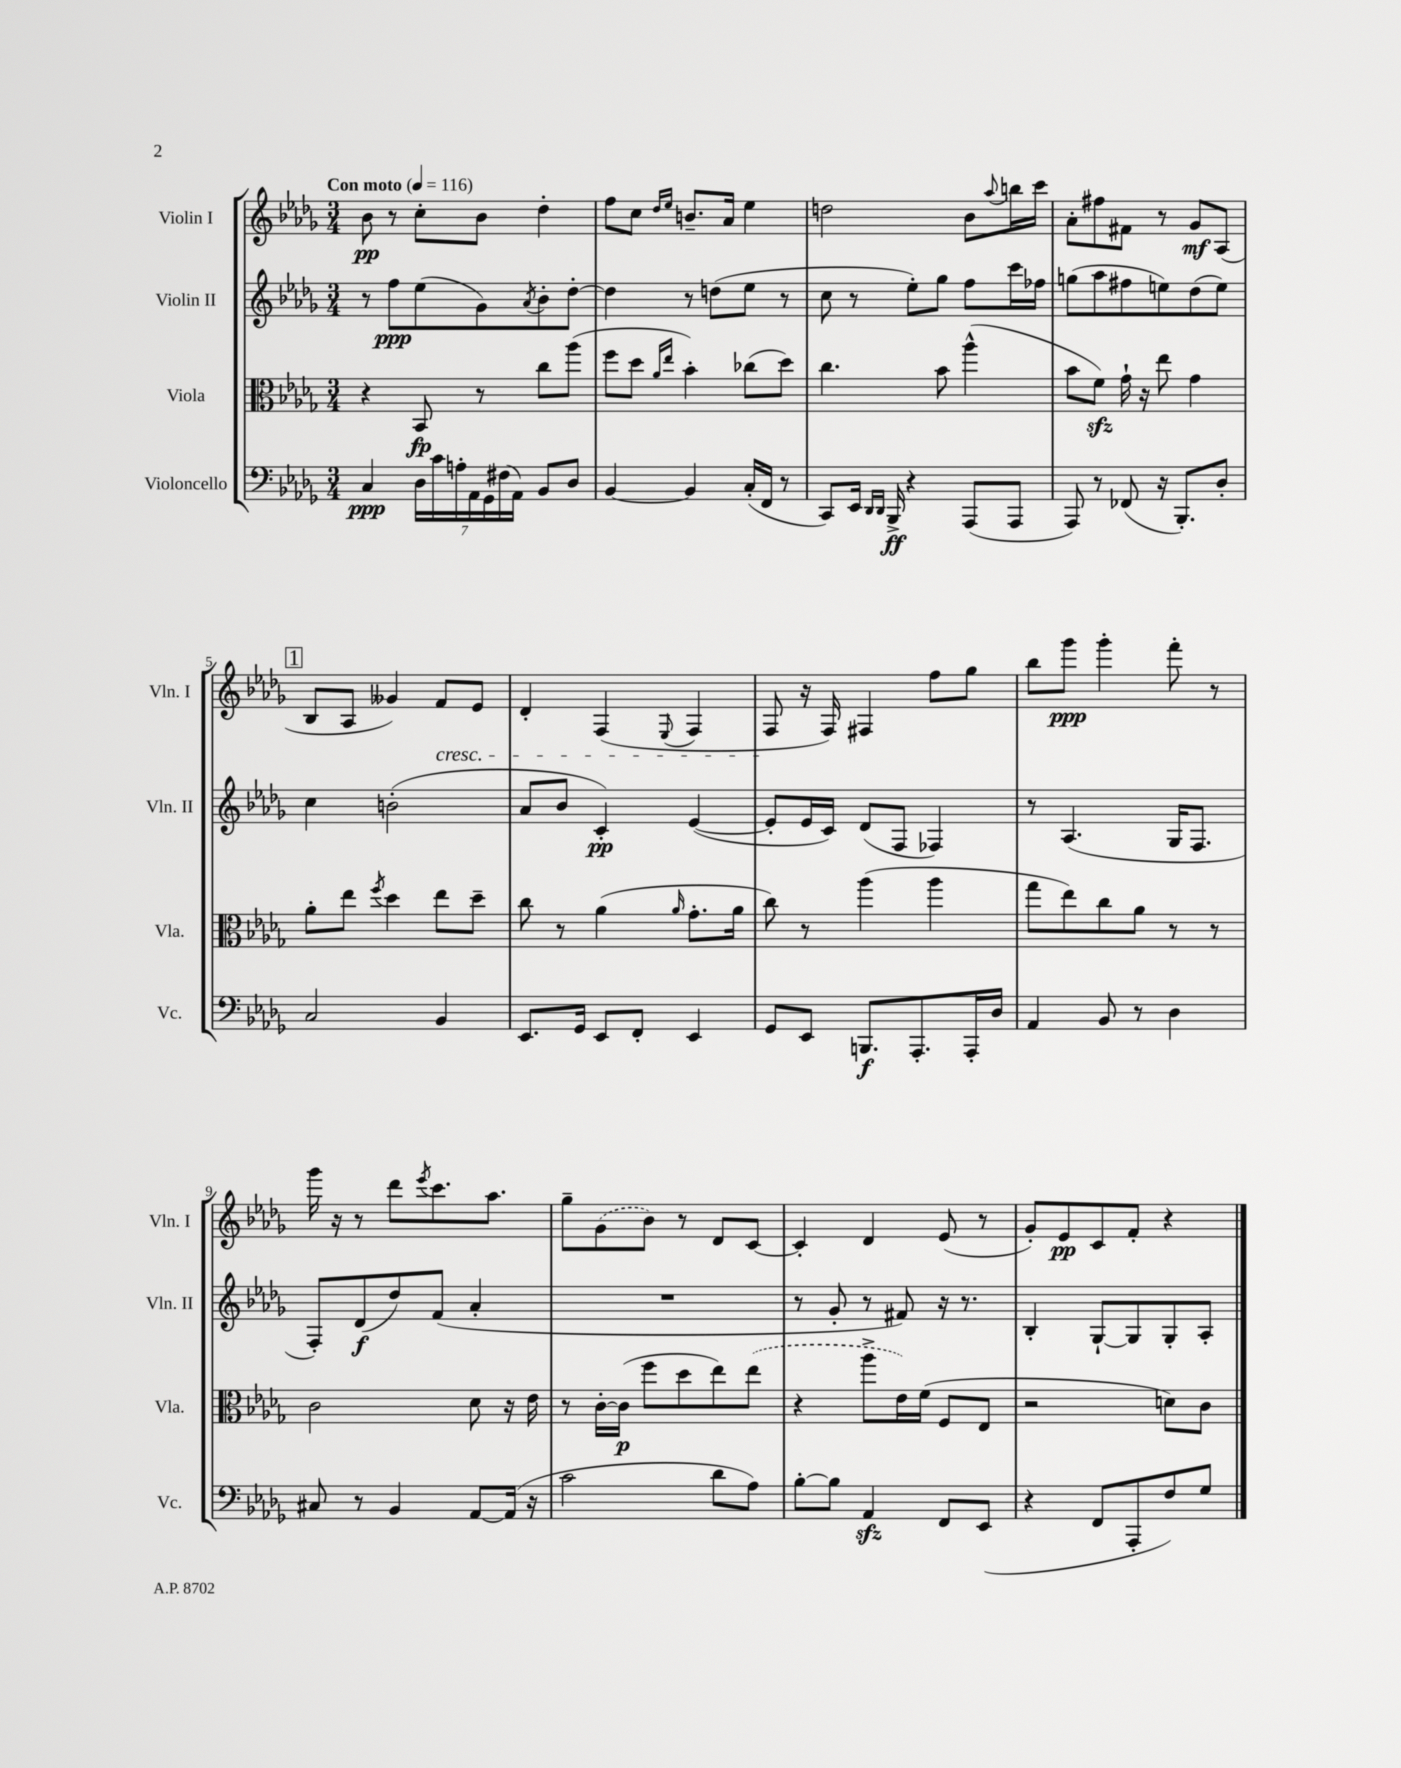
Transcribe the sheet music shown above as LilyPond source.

<<
\new StaffGroup <<
\new Staff = "s0" \with { instrumentName = "Violin I" shortInstrumentName = "Vln. I" } {
    \clef treble \key des \major \numericTimeSignature \time 3/4 \tempo "Con moto" 4 = 116
    bes'8\pp r8 c''8-. bes'8 des''4-. |
    f''8 c''8 \grace { des''16 ees''16 } b'8.-- aes'16 ees''4 |
    d''2 bes'8 \appoggiatura { aes''8 } b''16 c'''16 |
    aes'8-. fis''8 fis'8 r8 ges'8\mf aes8( |
    \mark \markup { \box "1" } bes8 aes8 geses'4) f'8\cresc ees'8 |
    des'4-. f4( \appoggiatura { ees8 } f4 |
    f8\! r16 f16) fis4 f''8 ges''8 |
    bes''8 ges'''8\ppp ges'''4-. f'''8-. r8 |
    ges'''16 r16 r8 des'''8 \acciaccatura { ees'''8 } c'''8. aes''8. |
    ges''8-- \once \slurDashed ges'8( bes'8) r8 des'8 c'8~ |
    c'4-. des'4 ees'8( r8 |
    ges'8-.) ees'8\pp c'8 f'8-. r4 \bar "|." |
}
\new Staff = "s1" \with { instrumentName = "Violin II" shortInstrumentName = "Vln. II" } {
    \clef treble \key des \major \numericTimeSignature \time 3/4
    r8 f''8\ppp ees''8( ges'8) \acciaccatura { aes'8 } bes'8-. des''8~-. |
    des''4 r8 d''8( ees''8 r8 |
    c''8 r8 ees''8-.) ges''8 f''8 c'''16 fes''16 |
    g''8( aes''8 fis''8 e''8) des''8( e''8) |
    \mark \markup { \box "1" } c''4 b'2-.( |
    aes'8 bes'8 c'4-.\pp) ees'4~( |
    ees'8-. ees'16 c'16) des'8( f8 fes4) |
    r8 aes4.( ges16 f8. |
    f8-.) des'8\f( des''8) f'8( aes'4-. |
    R2. |
    r8 ges'8-. r8 fis'8) r16 r8. |
    bes4-. ges8~-! ges8 ges8-. aes8-. \bar "|." |
}
\new Staff = "s2" \with { instrumentName = "Viola" shortInstrumentName = "Vla." } {
    \clef alto \key des \major \numericTimeSignature \time 3/4
    r4 bes,8\fp r8 c''8 aes''8( |
    f''8 des''8 \grace { aes'16 ees''16 } bes'4-.) ces''8( des''8) |
    c''4. bes'8 aes''4-^( |
    bes'8 f'8\sfz) ges'16-! r16 ees''8 ges'4 |
    \mark \markup { \box "1" } aes'8-. ees''8 \acciaccatura { f''8 } des''4 ees''8 des''8-- |
    c''8 r8 aes'4( \grace { aes'16 } ges'8.-. aes'16 |
    c''8) r8 aes''4( aes''4 |
    ges''8 ees''8) c''8 aes'8 r8 r8 |
    c'2 des'8 r16 ees'16 |
    r8 c'16~-. c'16\p( f''8 des''8 ees''8) \once \slurDashed ees''8( |
    r4 aes''8-> ees'16) f'16( f8 ees8 |
    r2 d'8) c'8 \bar "|." |
}
\new Staff = "s3" \with { instrumentName = "Violoncello" shortInstrumentName = "Vc." } {
    \clef bass \key des \major \numericTimeSignature \time 3/4
    c4\ppp \tuplet 7/4 { des16 c'16 a16-. aes,16 ges,16 fis16( aes,16) } bes,8 des8 |
    bes,4~ bes,4 c16-.( f,16 r8 |
    c,8) ees,16 \grace { des,16 des,16 } bes,,16->\ff r4 aes,,8( aes,,8 |
    aes,,8) r8 fes,8( r16 bes,,8.-.) des8-. |
    \mark \markup { \box "1" } c2 bes,4 |
    ees,8. ges,16 ees,8 f,8-. ees,4 |
    ges,8 ees,8 b,,8.\f aes,,8.-. aes,,16-. des16 |
    aes,4 bes,8 r8 des4 |
    cis8 r8 bes,4 aes,8~ aes,16( r16 |
    c'2 des'8 aes8) |
    bes8~-. bes8 aes,4\sfz f,8 ees,8( |
    r4 f,8 aes,,8-. f8) ges8 \bar "|." |
}
>>
>>
